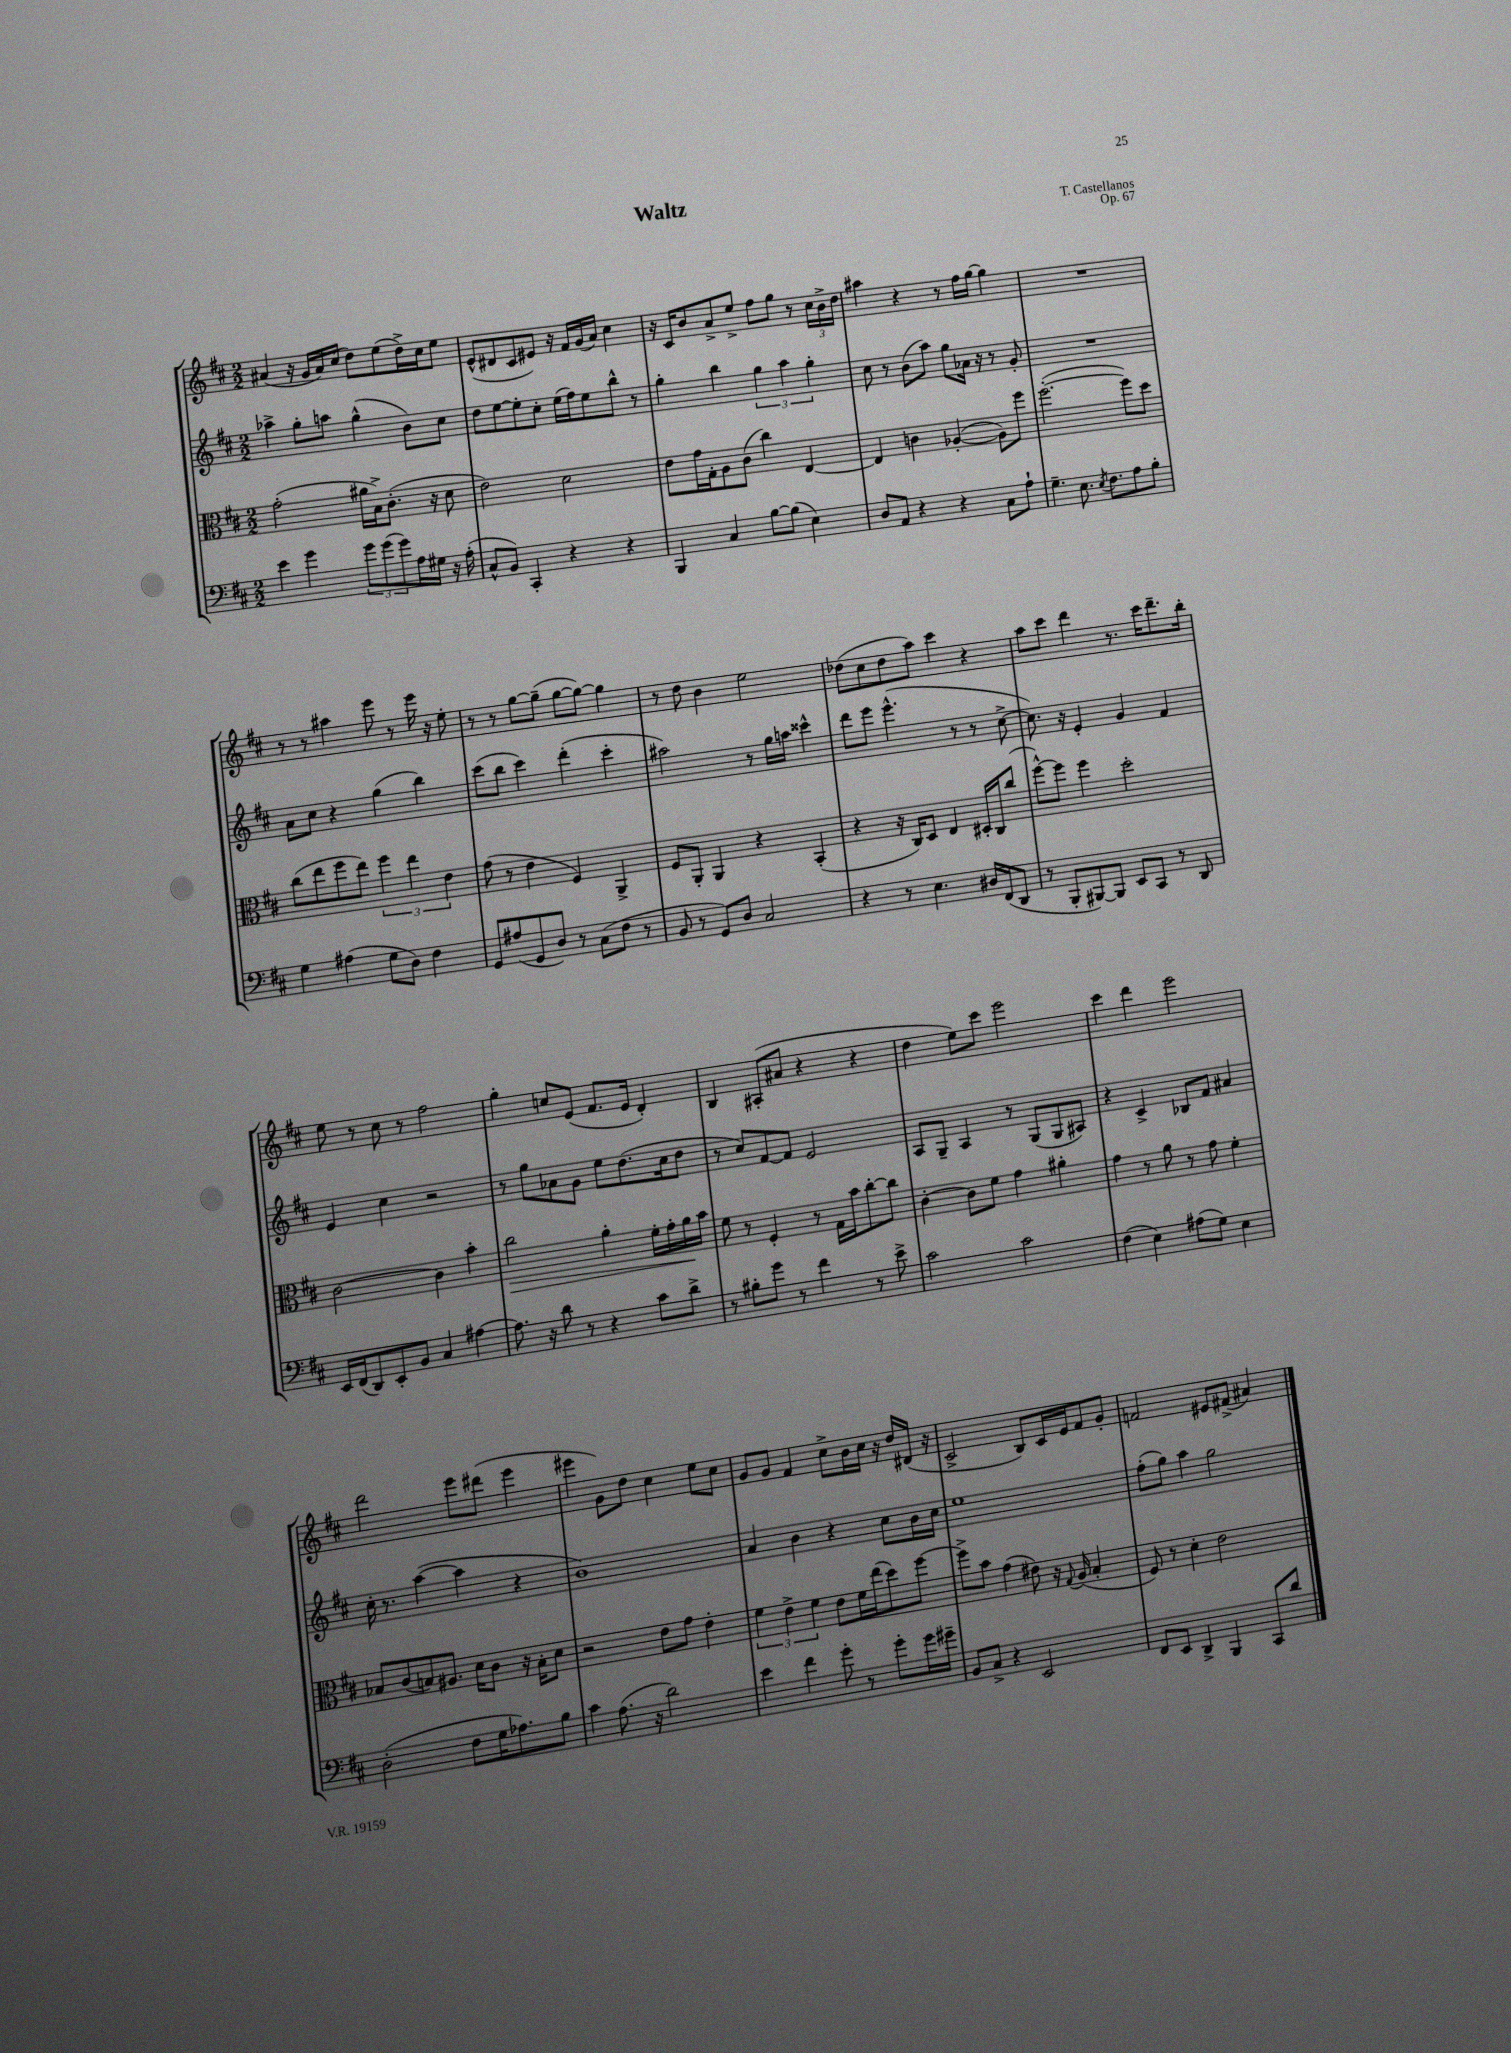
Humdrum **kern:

**kern	**kern	**dynam	**kern	**kern
*part4	*part3	*part3	*part2	*part1
*staff4	*staff3	*staff3	*staff2	*staff1
*clefF4	*clefC3	*	*clefG2	*clefG2
*k[f#c#]	*k[f#c#]	*	*k[f#c#]	*k[f#c#]
*M2/2	*M2/2	*	*M2/2	*M2/2
=1	=1	=1	=1	=1
4e\	(2g'\	.	4aa-X^\	(4a#X/
4g\	.	.	8gg'\L	16r
.	.	.	.	16g/LL
.	.	.	8aan\J	16a#/)
.	.	.	.	(16cc#/JJ
12g\L	16a#X\LL	.	(4gg^^\	8dd\L)
.	16B^\J)	.	.	.
(12g\	.	.	.	.
.	(8.c#'\J	.	.	(8ee\
12g\)	.	.	.	.
16A\L	.	.	8b\L)	16dd^\L)
16G#X\JJ	16r	.	.	16cc#\J
16r	8d\	.	8cc#\J	8ee\J
(16A'\	.	.	.	.
=2	=2	=2	=2	=2
8C#^^/L	2e\)	.	8dd\L	(8e^^/L
8BB/J)	.	.	[8ee\	8d#X/
4CC#'/	.	.	8ee'\]	8c#/
.	.	.	8cc#'\J	8e#X/J)
4r	2d\	.	(16ee\LL	16r
.	.	.	16ff#\J)	16f#/LL
.	.	.	8ee\	(16g/
.	.	.	.	16a/JJ)
4r	.	.	8bb^^\J	4cc#\
.	.	.	8r	.
=3	=3	=3	=3	=3
4BBB/	8e\L	.	4gg'\	16r
.	.	.	.	16c#/KL
.	16g\L	.	.	8b/
.	16G'\J	.	.	.
4C#/	8A\	.	4bb\	8a^/
.	(8c#\J	.	.	8ee^/J
[8B\L	4cc#\)	.	6gg\	8ff#\L
(8B\J]	.	.	.	8gg\J
.	.	.	6aa\	.
4E\)	[4E/	.	.	8r
.	.	.	6gg'\	.
.	.	.	.	24cc#\LL
.	.	.	.	24b^\
.	.	.	.	24dd\JJ
=4	=4	=4	=4	=4
8D/L	4E/]	.	8cc#\	4aa#X\
8AA/J	.	.	8r	.
4r	4cn\	.	(8b\L	4r
.	.	.	8aa\J)	.
4r	([4A-X'/	.	8gg\L	8r
.	.	.	16a-X\Jk	16ff#\LL
.	.	.	16r	[16gg\JJ
8C#\L	8A-\L])	.	8r	4gg\]
8A`\J	8ff#\J	.	8g'/	.
=5	=5	=5	=5	=5
4.G~\	([2.ff#'\	.	1r	1r
8.E\	.	.	.	.
8qE/	.	.	.	.
8.F#\L	.	.	.	.
8A\	8ff#\L])	.	.	.
8B'\J	8dd\J	.	.	.
!!LO:LB:g=z
=6	=6	=6	=6	=6
4G\	(8cc#\L	.	8a\L	8r
.	8ee\	.	8cc#\J	8r
(4A#X\	8ff#\	.	4r	4aa#X\
.	8ee\J)	.	.	.
8G\L	6ff#\	.	(4gg\	8eee\
8D\J)	.	.	.	8r
.	6ee\	.	.	.
4F#\	.	.	4bb\)	16eee\
.	.	.	.	16r
.	6e\	.	.	.
.	.	.	.	8ee'\
=7	=7	=7	=7	=7
8GG/L	(8g\	.	(8ccc#\L	8r
(8A#X/	8r	.	8bb\J	8r
8GG/	4e\	.	4ccc#\)	[8gg\L
8D/J)	.	.	.	(8gg~\J]
8r	4F#/)	.	(4ddd'\	[8gg\L
(8C#\L	.	.	.	8gg\J_)
8F#\J	4AA^/	.	4ccc#'\	4gg\]
8r	.	.	.	.
=8	=8	=8	=8	=8
8BB/	8F#/L	.	2aa#X\)	8r
8r	8AA'/J	.	.	8dd\
8GG/L)	4AA/	.	.	4b\
8D/J	.	.	.	.
2C#/	4r	.	8r	2ee\
.	.	.	16gg\LL	.
.	.	.	16aan\JJ	.
.	(4BB'/	.	4ccc##X^^\	.
=9	=9	=9	=9	=9
4r	4r	.	8ddd\L	(8dd-X\L
.	.	.	8eee\J	8cc#\
8r	16r	.	(4.eee^^\	8dd-\
.	16C#/KL)	.	.	.
4.E\	8D/J	.	.	8aa\J)
.	4E/	.	.	4ccc#\
.	.	.	8r	.
16D#X/LL	16D#X'/LL	.	8r	4r
(16FF#/J	16C#/J	.	.	.
8DD/J	(8cc#/J	.	[8cc#^\	.
=10	=10	=10	=10	=10
8r	[8ff#^^\L)	.	8.cc#\])	8aa\L
8BBB'/L	8ff#\J]	.	.	8ccc#\J
.	.	.	16r	.
[8BBB#X/)	4ff#\	.	4e'/	4ddd\
8BBB#/J]	.	.	.	.
8EE/L	2dd'\	.	4g/	8.r
8CC#/J	.	.	.	.
.	.	.	.	16ccc#\KL
8r	.	.	4f#/	8.ddd~\
8DD/	.	.	.	.
.	.	.	.	16bb'\Jk
!!LO:LB:g=z
=11	=11	=11	=11	=11
16EE/LL	[2c#\	.	4e/	8ee\
(16FF#/J	.	.	.	.
8DD/)	.	.	.	8r
8EE'/	.	.	4cc#\	8cc#\
8BB/J	.	.	.	8r
4C#/	4c#\]	.	2r	2ff#\
[4A#X\	4b'\	.	.	.
=12	=12	=12	=12	=12
!	!	!LO:HP:b	!	!
8.A#\]	2cc#\	>	8r	4gg'\
.	.	.	8gg\L	.
16r	.	.	.	.
8d\	.	.	8a-X\	8ccn/L
8r	.	.	8g\J	(8e/J
4r	4a'\	.	8ee\L	8.f#/L
.	.	.	(8.dd\	.
.	.	.	.	16e/Jk
8c#\L	16f#'\LL	.	.	4d'/)
.	16g'\	.	16cc#\k	.
8d^\J	16a\	.	8dd\J	.
.	16b\JJ	]	.	.
=13	=13	=13	=13	=13
8r	8f#\	.	8r	4B/
8B#X'\L	8r	.	8cc#/L)	.
8g\J	4F#'/	.	[8f#/	(8A#X'/L
8r	.	.	8f#/J]	8a#X/J
4f#\	8r	.	2e/	4r
.	16G\LL	.	.	.
.	16b\J	.	.	.
8r	[8cc#'\	.	.	4r
8e^\	8cc#\J]	.	.	.
=14	=14	=14	=14	=14
2c#\	[4c#'\	.	8A/L	4dd\
.	.	.	8G~/J	.
.	8c#\L]	.	4A/	8ee\L)
.	8f#\J	.	.	8ccc#\J
2c#\	4g\	.	8r	2eee\
.	.	.	(8G/L	.
.	4a#X'\	.	8G/	.
.	.	.	8A#X/J)	.
=15	=15	=15	=15	=15
(4F#\	4g\	.	4r	4ccc#\
4E\)	8r	.	4c#^/	4ddd\
.	8a\	.	.	.
(8A#X\L	8r	.	8B-X/L	2eee\
8G\J)	8g\	.	8f#/J	.
4E\	4f#'\	.	4a#X/	.
!!LO:LB:g=z
=16	=16	=16	=16	=16
(2D'\	8B-X/L	.	16cc#'\	2ddd\
.	.	.	8.r	.
.	(8c#/	.	.	.
.	8Bn/)	.	([4aa\	.
.	8.A#X/J	.	.	.
8F#\L	.	.	4aa\]	8eee\L
.	16d\KL	.	.	.
16G\K	8c#\J	.	.	(8ddd#X\J
8.A-X\)	.	.	.	.
.	16r	.	4r	4eee\
.	16B'\KL	.	.	.
8B\J	8d\J	.	.	.
=17	=17	=17	=17	=17
4c#\	2r	.	1b)	4eee#X\
(8.A\	.	.	.	8g\L)
.	.	.	.	8dd\J
16r	.	.	.	.
2d\)	8e\L	.	.	4cc#\
.	8g\J	.	.	.
.	4e'\	.	.	8ee\L
.	.	.	.	8cc#\J
=18	=18	=18	=18	=18
4e\	6f#\	.	4a/	8g/L
.	.	.	.	8g/J
.	6e^\	.	.	.
4f#\	.	.	4b\	4f#/
.	6f#\	.	.	.
8g'\	8e\L	.	4r	8cc#^\L
8r	16f#\L	.	.	16b\L
.	(16ee\J	.	.	16cc#\JJ
8g'\L	8dd\)	.	8cc#\L	16r
.	.	.	.	16dd/LL
16g\L	[8ff#\J	.	16b\L	(16d#X/JJ
16g#X~\JJ	.	.	16cc#\JJ	16r
=19	=19	=19	=19	=19
8BB/L	8ff#^\L]	.	1ee	2c#^/
8C#^/J	8b\J	.	.	.
4r	(4g\	.	.	.
2EE/	8e#X\)	.	.	8B/L)
.	16r	.	.	16c#/L
.	8qqG/	.	.	.
.	(16A/	.	.	16e/J
.	4B'/	.	.	8f#/
.	.	.	.	8g'/J
=20	=20	=20	=20	=20
8FF#/L	8F#/)	.	(8ff#'\L	2fn/
8EE/J	8r	.	8gg\J)	.
4DD^/	4d'\	.	4aa\	.
4BBB/	2e\	.	2gg\	8e#X/L
.	.	.	.	(8f#X^/J
8CC#/L	.	.	.	4a#X/)
8d/J	.	.	.	.
==	==	==	==	==
*-	*-	*-	*-	*-
